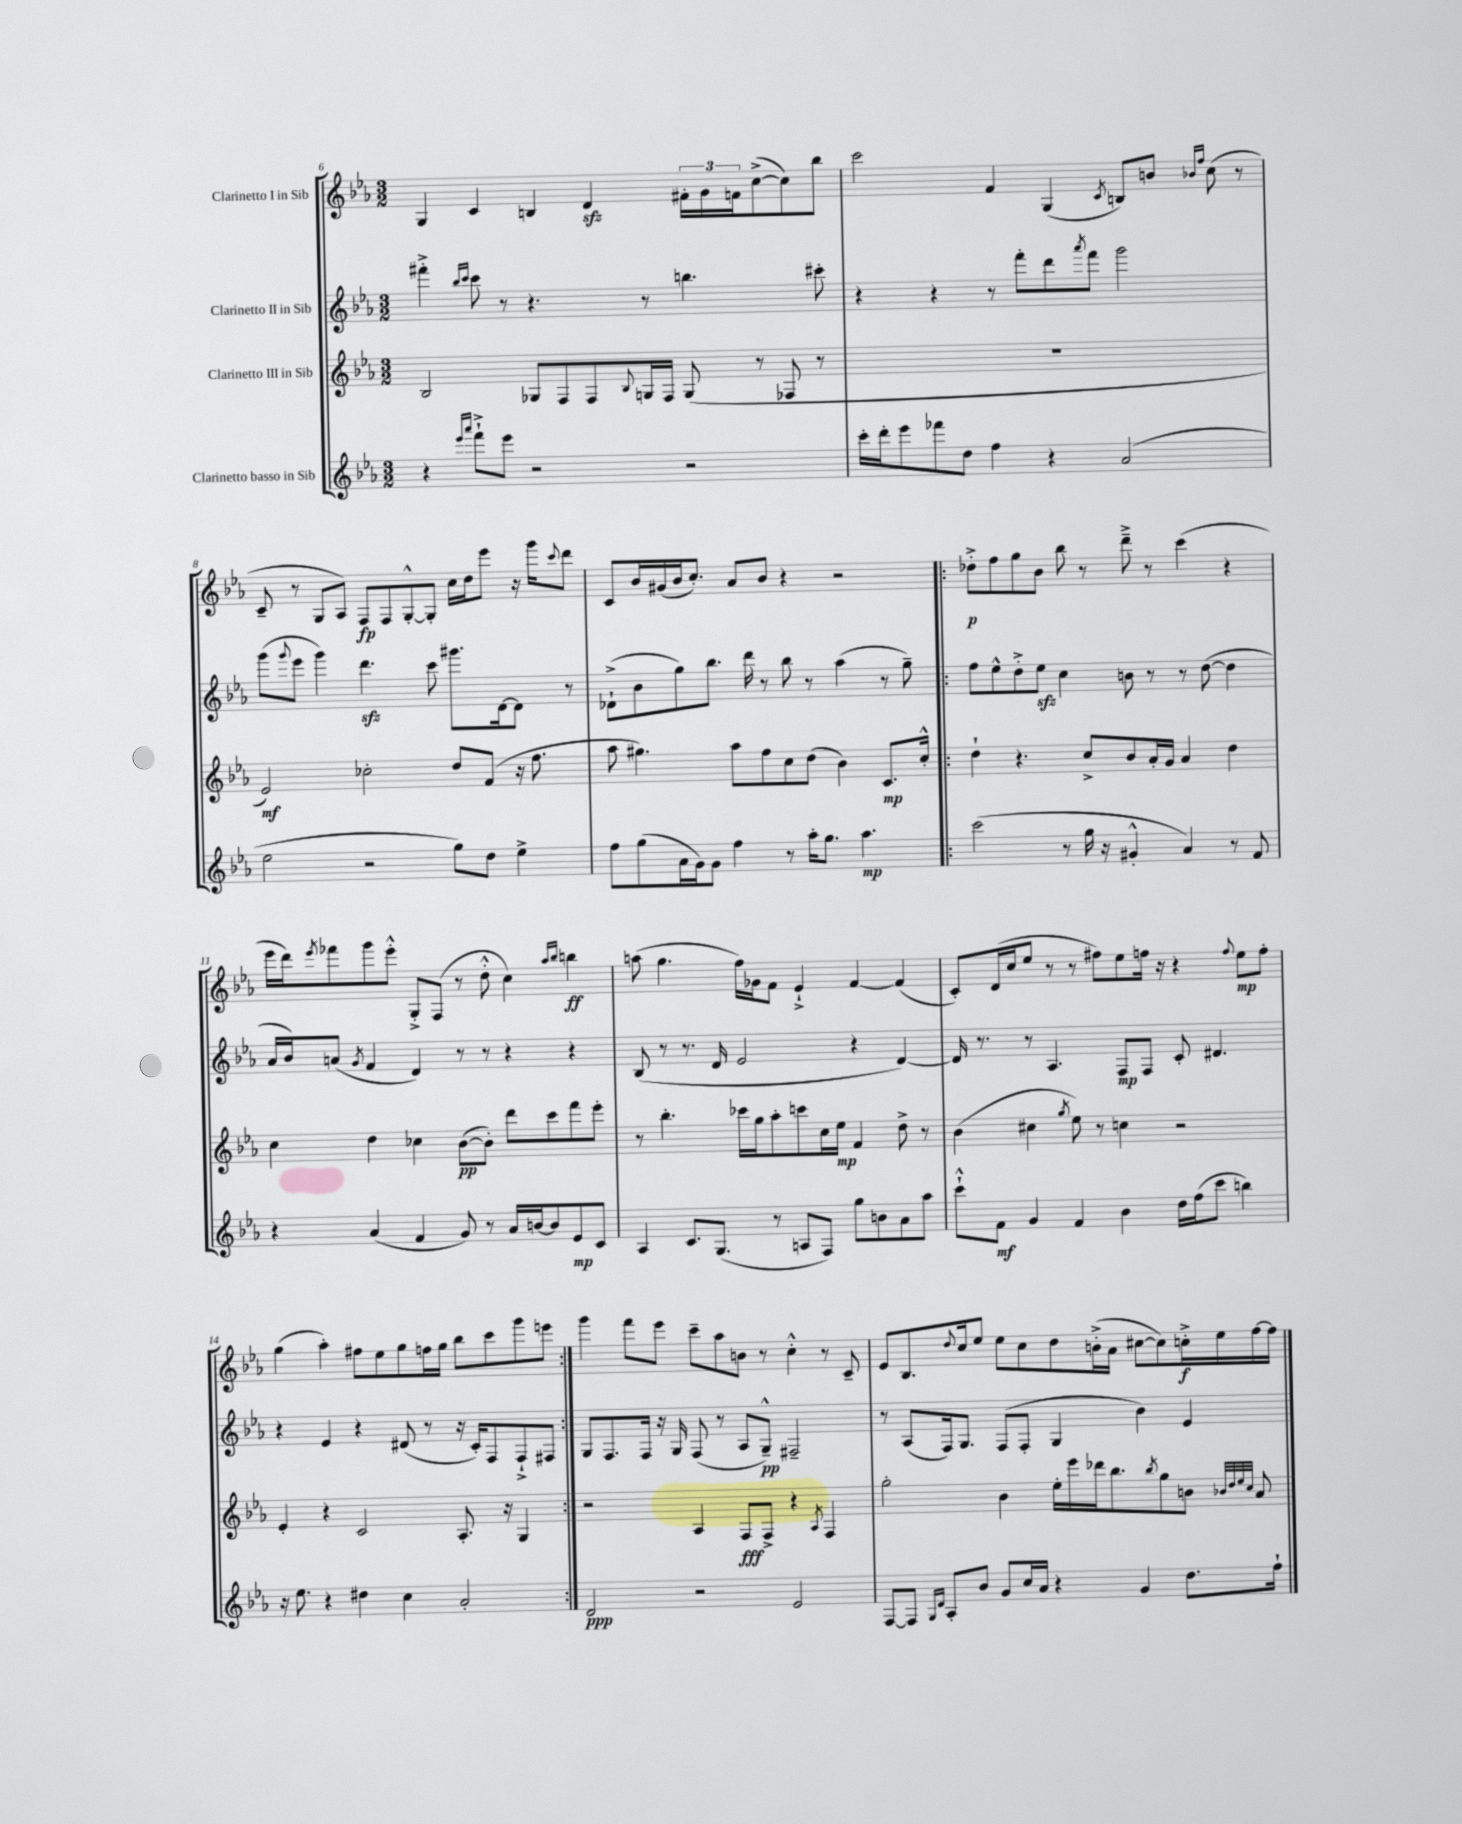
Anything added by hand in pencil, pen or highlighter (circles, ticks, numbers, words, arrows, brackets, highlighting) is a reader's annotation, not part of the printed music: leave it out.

**kern	**dynam	**kern	**dynam	**kern	**dynam	**kern	**dynam
*part4	*part4	*part3	*part3	*part2	*part2	*part1	*part1
*staff4	*staff4	*staff3	*staff3	*staff2	*staff2	*staff1	*staff1
*I"Clarinetto basso in Sib	*	*I"Clarinetto III in Sib	*	*I"Clarinetto II in Sib	*	*I"Clarinetto I in Sib	*
*clefG2	*	*clefG2	*	*clefG2	*	*clefG2	*
*k[b-e-a-]	*	*k[b-e-a-]	*	*k[b-e-a-]	*	*k[b-e-a-]	*
*M3/2	*	*M3/2	*	*M3/2	*	*M3/2	*
=6	=6	=6	=6	=6	=6	=6	=6
4r	.	2B-/	.	4fff#X'^\	.	4G/	.
16qqeee-/LL	.	.	.	16qqbb-/LL	.	.	.
16qqaaa-/JJ	.	.	.	16qqccc/JJ	.	.	.
8fff`^\L	.	.	.	8ccc\	.	4c/	.
8eee-\J	.	.	.	8r	.	.	.
2r	.	8G-X/L	.	4.r	.	4Bn/	.
.	.	8F/	.	.	.	.	.
.	.	8F/	.	.	.	4dzz/	.
.	.	8qqB-/	.	.	.	.	.
.	.	16Gn/L	.	8r	.	.	.
.	.	16F/JJ	.	.	.	.	.
2r	.	(8G/	.	4.bbn\	.	24f#X'\LL	.
.	.	.	.	.	.	24g\	.
.	.	.	.	.	.	24fn\J	.
.	.	8r	.	.	.	([8cc^\	.
.	.	8F-X/	.	.	.	8cc\])	.
.	.	8r	.	8ccc#X'\	.	8bb-\J	.
=7	=7	=7	=7	=7	=7	=7	=7
16ccc'\LL	.	1.r	.	4r	.	2ccc\	.
16ddd'\J	.	.	.	.	.	.	.
8eee-\	.	.	.	.	.	.	.
8fff-X\	.	.	.	4r	.	.	.
8dd\J	.	.	.	.	.	.	.
4ff\	.	.	.	8r	.	4f/	.
.	.	.	.	8fff'\L	.	.	.
4r	.	.	.	8ddd\	.	(4G/	.
.	.	.	.	8qaaa-/	.	.	.
.	.	.	.	8fff\J	.	.	.
.	.	.	.	.	.	8qc/	.
(2a-/	.	.	.	2ggg\	.	8Bn/L)	.
.	.	.	.	.	.	8bn/J	.
.	.	.	.	.	.	16qqb-X/LL	.
.	.	.	.	.	.	16qqff/JJ	.
.	.	.	.	.	.	(8cc\	.
.	.	.	.	.	.	8r	.
!!LO:LB:g=z
=8	=8	=8	=8	=8	=8	=8	=8
2ee-\	.	2e-/)	mf	(8ggg\L	.	8c~/	.
.	.	.	.	8qqggg/	.	.	.
.	.	.	.	8eee-\J	.	8r	.
.	.	.	.	4ggg\)	.	8G/L	.
.	.	.	.	.	.	8A-/J)	.
2r	.	2cc-X'\	.	4.dddzz\	.	8F/L	fp
.	.	.	.	.	.	8F/	.
.	.	.	.	.	.	[8G'^^/	.
.	.	.	.	8ccc\	.	8G'/J]	.
8gg\L)	.	8dd/L	.	8.ggg#X\L	.	16cc\LL	.
.	.	.	.	.	.	16dd\J	.
8dd\J	.	(8f/J	.	.	.	8eee-\J	.
.	.	.	.	[16d\k	.	.	.
4ee-^\	.	16r	.	8d\J]	.	16r	.
.	.	8.ff\	.	.	.	16ggg\KL	.
.	.	.	.	.	.	8qqccc/	.
.	.	.	.	8r	.	8ddd\J	.
=9	=9	=9	=9	=9	=9	=9	=9
8ff\L	.	8aa-\	.	(8d-X`^\L	.	8c/L	.
(8gg\	.	4.gg#X\)	.	8b-\	.	16b-/L	.
.	.	.	.	.	.	(16g#X/	.
16a-\L	.	.	.	8gg\)	.	16b-/J	.
16g\J)	.	.	.	.	.	8.cc'/J)	.
8g\J	.	.	.	8.bb-\J	.	.	.
4ff\	.	8aa-\L	.	.	.	8a-/L	.
.	.	.	.	16ddd\	.	.	.
.	.	8ff\	.	8r	.	8b-/J	.
8r	.	8cc\	.	8bb-\	.	4r	.
16aa-'\KL	.	(8dd\J	.	8r	.	.	.
8.gg\J	.	.	.	.	.	.	.
.	.	4b-\)	.	(4aa-\	.	2r	.
4.aa-\	mp	.	.	.	.	.	.
.	.	8.c/L	mp	8r	.	.	.
.	.	.	.	8gg~\)	.	.	.
.	.	16cc'^^/Jk	.	.	.	.	.
=10!|:	=10!|:	=10!|:	=10!|:	=10!|:	=10!|:	=10!|:	=10!|:
(2ccc\	.	4dd`\	.	8ff\L	.	8dd-X'^\L	p
.	.	.	.	8ee-^^\	.	8ff\	.
.	.	4.r	.	8dd'^\	.	8gg\	.
.	.	.	.	8ee-zz\J	.	8b-\J	.
8r	.	.	.	4cc\	.	8bb-\	.
16gg\	.	8cc^/L	.	.	.	8r	.
16r	.	.	.	.	.	.	.
4g#X'^^/	.	8b-/	.	8bn\	.	8ddd~^\	.
.	.	16a-'/L	.	8r	.	8r	.
.	.	16g/JJ	.	.	.	.	.
4a-/)	.	4a-/	.	8r	.	(4ccc\	.
.	.	.	.	([8dd\	.	.	.
8r	.	4dd\	.	4dd\]	.	4r	.
8f/	.	.	.	.	.	.	.
!!LO:LB:g=z
=11	=11	=11	=11	=11	=11	=11	=11
4r	.	4cc\	.	16a-/LL	.	16eee-\LL	.
.	.	.	.	16b-/J)	.	16ddd\J)	.
.	.	.	.	.	.	8qeee-/	.
.	.	.	.	(8an/J	.	8fff-X\	.
.	.	.	.	8qg/	.	.	.
(4a-/	.	4dd\	.	4f/	.	8ggg\	.
.	.	.	.	.	.	8eee-'^^\J	.
4f/	.	4cc-X\	.	4d/)	.	8G'^/L	.
.	.	.	.	.	.	(8F/J	.
8g/)	.	([8b-\L	pp	8r	.	8r	.
8r	.	8b-'\J])	.	8r	.	8dd'^^\	.
16a-/LL	.	8ddd\L	.	4r	.	4cc\)	.
[16bn/J	.	.	.	.	.	.	.
8b/]	.	8ccc\	.	.	.	.	.
.	.	.	.	.	.	16qqaa-/LL	.
.	.	.	.	.	.	16qqbb-/JJ	.
8e-/	mp	8fff\	.	4r	.	4bbn\	ff
8c/J	.	8eee-'\J	.	.	.	.	.
=12	=12	=12	=12	=12	=12	=12	=12
4A-/	.	8r	.	(8B-/	.	(8aan\	.
.	.	4.bb-'\	.	8r	.	4.gg\	.
8.c/L	.	.	.	8.r	.	.	.
(8.G/J	.	.	.	16d/	.	.	.
.	.	16ccc-X\LL	.	2e-/	.	16ff\LL)	.
.	.	16gg\J	.	.	.	16g-X\J	.
8r	.	8aa-'\	.	.	.	8f\J	.
8An/L	.	8cccn\	.	.	.	4e-`^/	.
8F/J)	.	16cc\L	.	.	.	.	.
.	.	16ee-\JJ	mp	.	.	.	.
8gg\L	.	4f/	.	4r	.	[4f/	.
8bn\	.	.	.	.	.	.	.
8a-\	.	8dd^\	.	[4d/)	.	(4f/]	.
8aa-\J	.	8r	.	.	.	.	.
=13	=13	=13	=13	=13	=13	=13	=13
8ccc`^^\L	.	(4b-\	.	16d/]	.	8c'/L)	.
.	.	.	.	8.r	.	.	.
8f\J	mf	.	.	.	.	(16d/L	.
.	.	.	.	.	.	16cc/J	.
4g/	.	4cc#X\	.	8r	.	8ee-/J	.
.	.	.	.	4.A-/	.	8r	.
.	.	8qgg/	.	.	.	.	.
4f/	.	8ee-\)	.	.	.	8r	.
.	.	8r	.	.	.	8ff#X\L)	.
4b-\	.	4ccn\	.	8F/L	mp	8ee-\	.
.	.	.	.	8F/J	.	16ffn\Jk	.
.	.	.	.	.	.	16r	.
16dd\LL	.	2r	.	8c'/	.	4r	.
(16ff\J	.	.	.	.	.	.	.
8ccc\J	.	.	.	4.d#X/	.	.	.
.	.	.	.	.	.	8qqff/	.
4bbn\)	.	.	.	.	.	8ee-\L	mp
.	.	.	.	.	.	8ff'\J	.
!!LO:LB:g=z
=14	=14	=14	=14	=14	=14	=14	=14
16r	.	4e-'/	.	4r	.	(4gg\	.
8.ee-\	.	.	.	.	.	.	.
4r	.	4r	.	4e-/	.	4aa-'\)	.
4dd#X\	.	2c/	.	4r	.	8ff#X\L	.
.	.	.	.	.	.	8ee-\	.
4cc\	.	.	.	(8d#X/	.	8gg\	.
.	.	.	.	8r	.	16ffn\L	.
.	.	.	.	.	.	16gg\JJ	.
2a-'/	.	8.A-'/	.	16r	.	8bb-\L	.
.	.	.	.	16c'/KL)	.	.	.
.	.	.	.	8F/	.	8ccc\	.
.	.	16r	.	.	.	.	.
.	.	4G/	.	8F`^/	.	8ggg\	.
.	.	.	.	8F#X/J	.	8eeen\J	.
=15:|!	=15:|!	=15:|!	=15:|!	=15:|!	=15:|!	=15:|!	=15:|!
2d/	ppp	2r	.	8G/L	.	4ggg\	.
.	.	.	.	8.F/	.	.	.
.	.	.	.	.	.	8fff\L	.
.	.	.	.	16F/Jk	.	.	.
.	.	.	.	16r	.	8eee-\J	.
.	.	.	.	16G/	.	.	.
2r	.	4A-/	.	(8F/	.	8ccc~\L	.
.	.	.	.	8r	.	8aa-\	.
.	.	8F/L	fff	8A-/L	.	8bn\J	.
.	.	8F^/J	.	8G~^^/J)	pp	8r	.
2e-/	.	4r	.	2F#X~/	.	4cc'^^\	.
.	.	8qA-/	.	.	.	.	.
.	.	4F/	.	.	.	8r	.
.	.	.	.	.	.	8c~/	.
=16	=16	=16	=16	=16	=16	=16	=16
[8F/L	.	2gg'\	.	8r	.	8e-/L	.
8F/J]	.	.	.	(8A-/L	.	8.B-/	.
16qqG/LL	.	.	.	.	.	.	.
16qqd/JJ	.	.	.	.	.	.	.
8A-'/L	.	.	.	16F/k)	.	.	.
.	.	.	.	.	.	8qqdd/	.
.	.	.	.	8.G/J	.	16cc/k	.
8b-/J	.	.	.	.	.	8ee-/J	.
8g/L	.	4b-\	.	(8F/L	.	8ee-\L	.
16cc/L	.	.	.	8F'/J	.	8cc\	.
16a-/JJ	.	.	.	.	.	.	.
4r	.	16ee-'\LL	.	4G/	.	8dd\	.
.	.	16eee-\	.	.	.	.	.
.	.	16ddd-X\J	.	.	.	(16bn'^\L	.
.	.	8.bb-\	.	.	.	16a-\JJ	.
4g/	.	.	.	4b-\)	.	[8cc#X\L	.
.	.	8qbb-/	.	.	.	.	.
.	.	8gg\	.	.	.	8cc#\])	.
8.dd\L	.	8bn\J	.	4e-/	.	16ccn'^\L	f
.	.	.	.	.	.	16ee-\	.
.	.	32qqb-X/LLL	.	.	.	.	.
.	.	32qqdd/	.	.	.	.	.
.	.	32qqee-/	.	.	.	.	.
.	.	32qqcc/JJJ	.	.	.	.	.
.	.	8a-/	.	.	.	[16ff\	.
16ff`\Jk	.	.	.	.	.	16ff\JJ]	.
==	==	==	==	==	==	==	==
*-	*-	*-	*-	*-	*-	*-	*-
